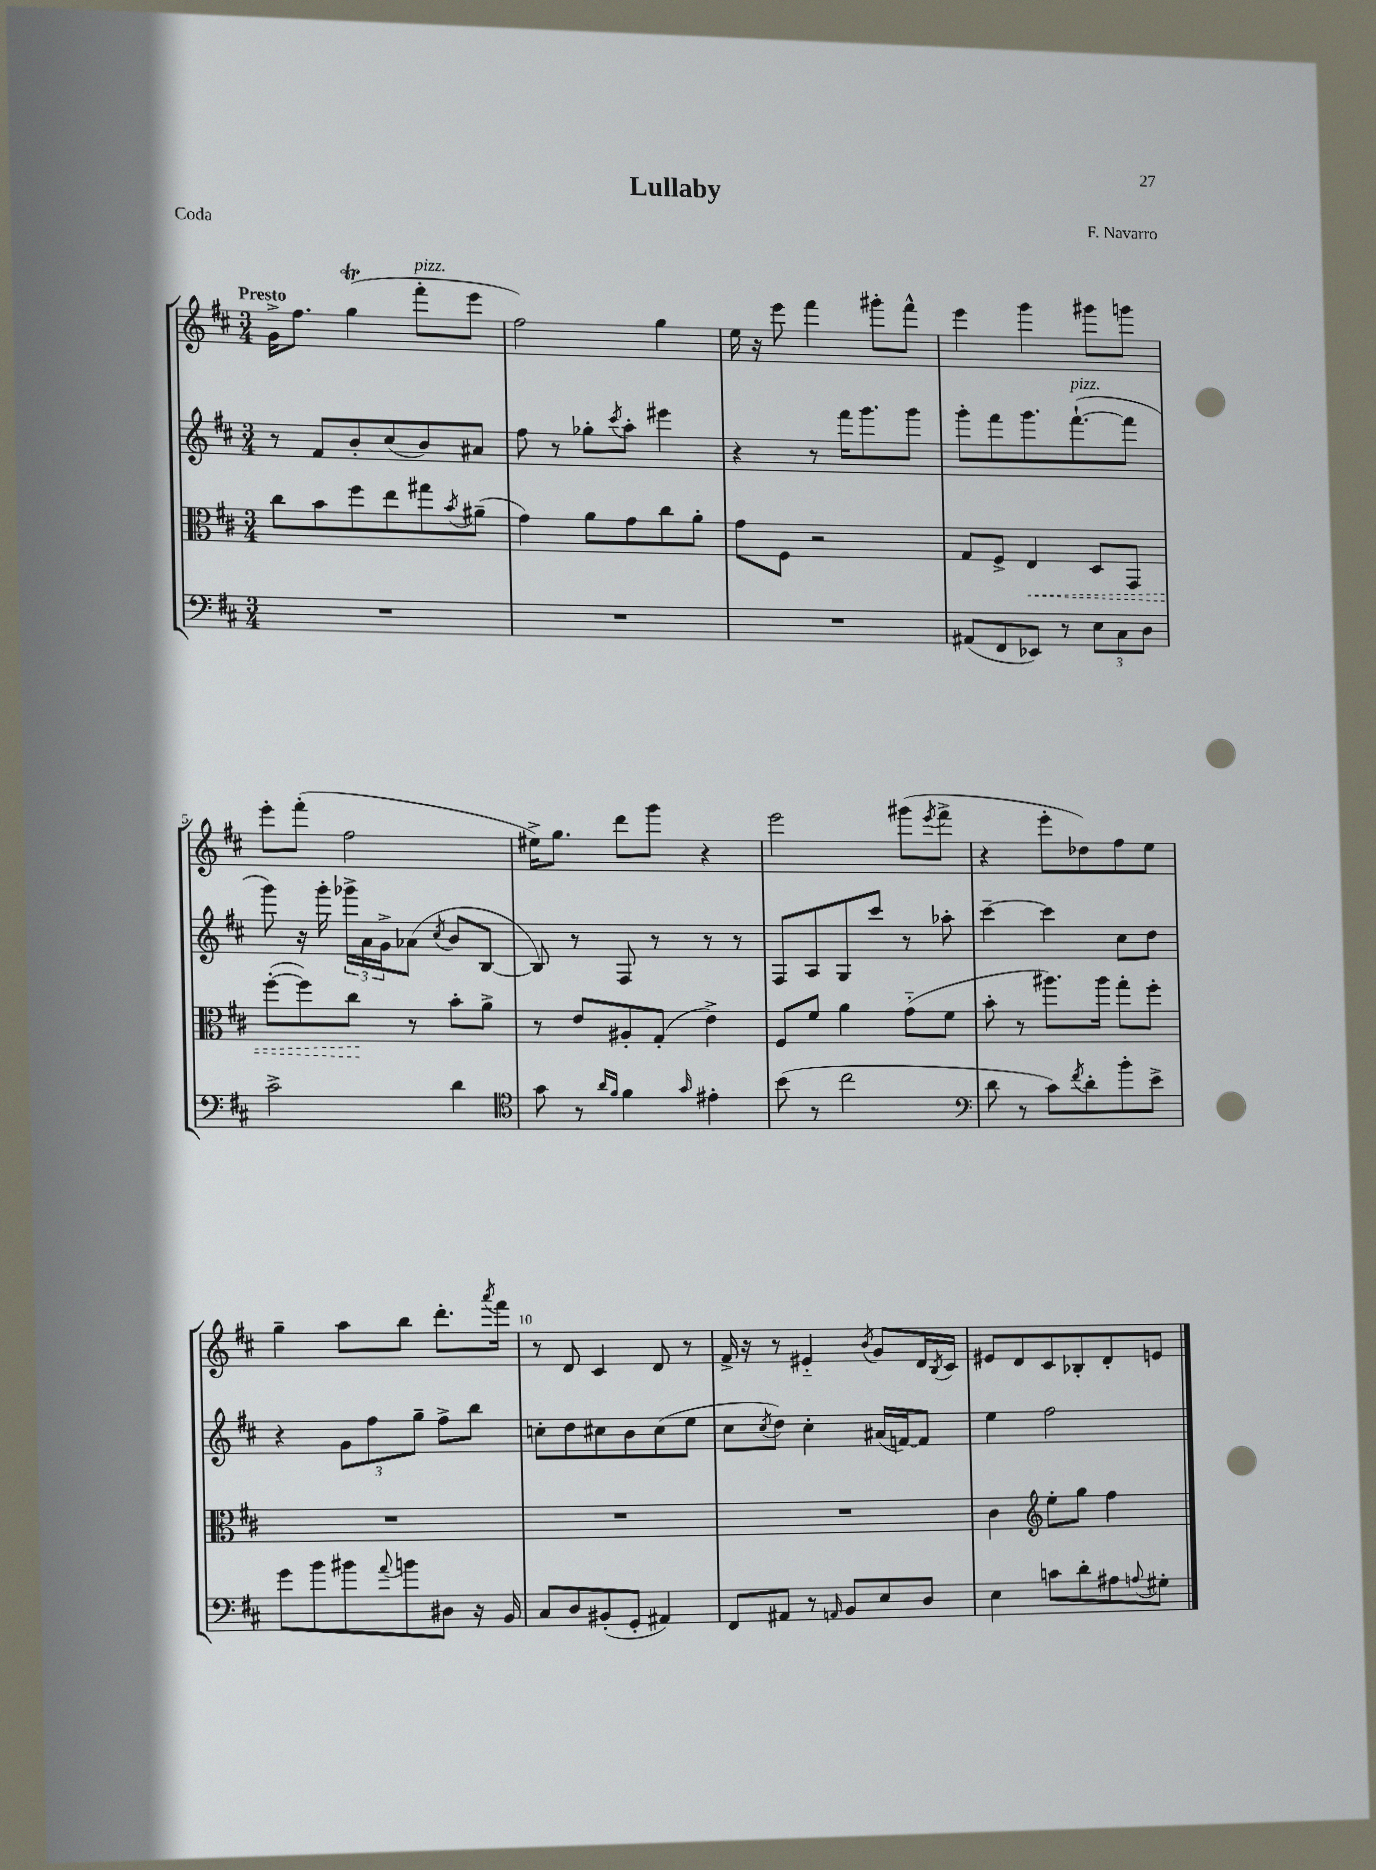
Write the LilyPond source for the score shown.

\header { title = "Lullaby" composer = "F. Navarro" piece = "Coda" }
<<
\new StaffGroup <<
\new Staff = "s0" {
    \clef treble \key d \major \numericTimeSignature \time 3/4 \tempo "Presto"
    g'16-> fis''8. g''4\trill( fis'''8-.^\markup { \italic "pizz." } e'''8 |
    fis''2) g''4 |
    e''16 r16 e'''8 fis'''4 gis'''8-. fis'''8-^ |
    e'''4 g'''4 gis'''8 g'''8 |
    e'''8-. fis'''8-.( fis''2 |
    eis''16->) g''8. d'''8 g'''8 r4 |
    e'''2 gis'''8( \acciaccatura { e'''8 } fis'''8-> |
    r4 e'''8-. des''8) fis''8 e''8 |
    g''4-- a''8 b''8 d'''8.-. \acciaccatura { a'''8 } fis'''16 |
    r8 d'8 cis'4 d'8 r8 |
    fis'16-> r16 r8 eis'4-_ \acciaccatura { b'8 } g'8 d'16 \acciaccatura { b8 } cis'16 |
    eis'8 d'8 cis'8 bes8-. d'8-. e'8 \bar "|." |
}
\new Staff = "s1" {
    \clef treble \key d \major \numericTimeSignature \time 3/4
    r8 fis'8 b'8-. cis''8( b'8) ais'8 |
    fis''8 r8 ges''8-. \acciaccatura { cis'''8 } a''8-. eis'''4 |
    r4 r8 fis'''16 g'''8. g'''8 |
    g'''8-. fis'''8 g'''8. fis'''8.~-!^\markup { \italic "pizz." }( fis'''8 |
    g'''8) r16 g'''16-. \tuplet 3/2 { ges'''16-> a'16 g'16-> } aes'8( \acciaccatura { cis''8 } b'8 b8~ |
    b8) r8 fis8 r8 r8 r8 |
    fis8 a8 g8 cis'''8 r8 aes''8-. |
    cis'''4~-- cis'''4 cis''8 d''8 |
    r4 \tuplet 3/2 { g'8 fis''8 g''8-- } fis''8-> b''8 |
    c''8-. d''8 cis''8 b'8 cis''8( e''8 |
    cis''8 \acciaccatura { cis''8 } d''8) cis''4-. ais'16( f'16~) f'8 |
    e''4 fis''2 \bar "|." |
}
\new Staff = "s2" {
    \clef alto \key d \major \numericTimeSignature \time 3/4
    cis''8 b'8 fis''8 e''8 gis''8 \acciaccatura { b'8 } ais'8--( |
    g'4) a'8 g'8 cis''8 a'8-. |
    g'8 fis8 r2 |
    g8 fis8-> \once \override Hairpin.style = #'dashed-line e4\< d8 g,8 |
    fis''8~-.( fis''8) cis''8\! r8 b'8-. a'8-> |
    r8 e'8 ais8-. g8-.( e'4->) |
    fis8 fis'8 a'4 g'8-_( fis'8 |
    b'8-. r8 ais''8.) ais''16 g''8-. fis''8-. |
    R2. |
    R2. |
    R2. |
    cis'4 \clef treble e''8-. g''8 fis''4 \bar "|." |
}
\new Staff = "s3" {
    \clef bass \key d \major \numericTimeSignature \time 3/4
    R2. |
    R2. |
    R2. |
    ais,8( fis,8 ees,8) r8 \tuplet 3/2 { e8 cis8 d8 } |
    cis'2-> d'4 |
    \clef tenor g'8 r8 \grace { a'16 fis'16 } fis'4 \grace { g'16 } eis'4-. |
    b'8( r8 cis''2 |
    \clef bass d'8 r8 cis'8) \acciaccatura { fis'8 } d'8-. b'8-. e'8-> |
    g'8 b'8 bis'8 \appoggiatura { a'8 } b'8 dis8 r16 b,16 |
    cis8 d8 bis,8-.( g,8-. ais,4) |
    fis,8 ais,8 r8 \grace { a,16 } b,8 e8 d8 |
    e4 c'8 d'8-. ais8 \appoggiatura { a8 } gis8-. \bar "|." |
}
>>
>>
\layout { \context { \Score \override BarNumber.break-visibility = ##(#f #t #t) barNumberVisibility = #(every-nth-bar-number-visible 5) } }
